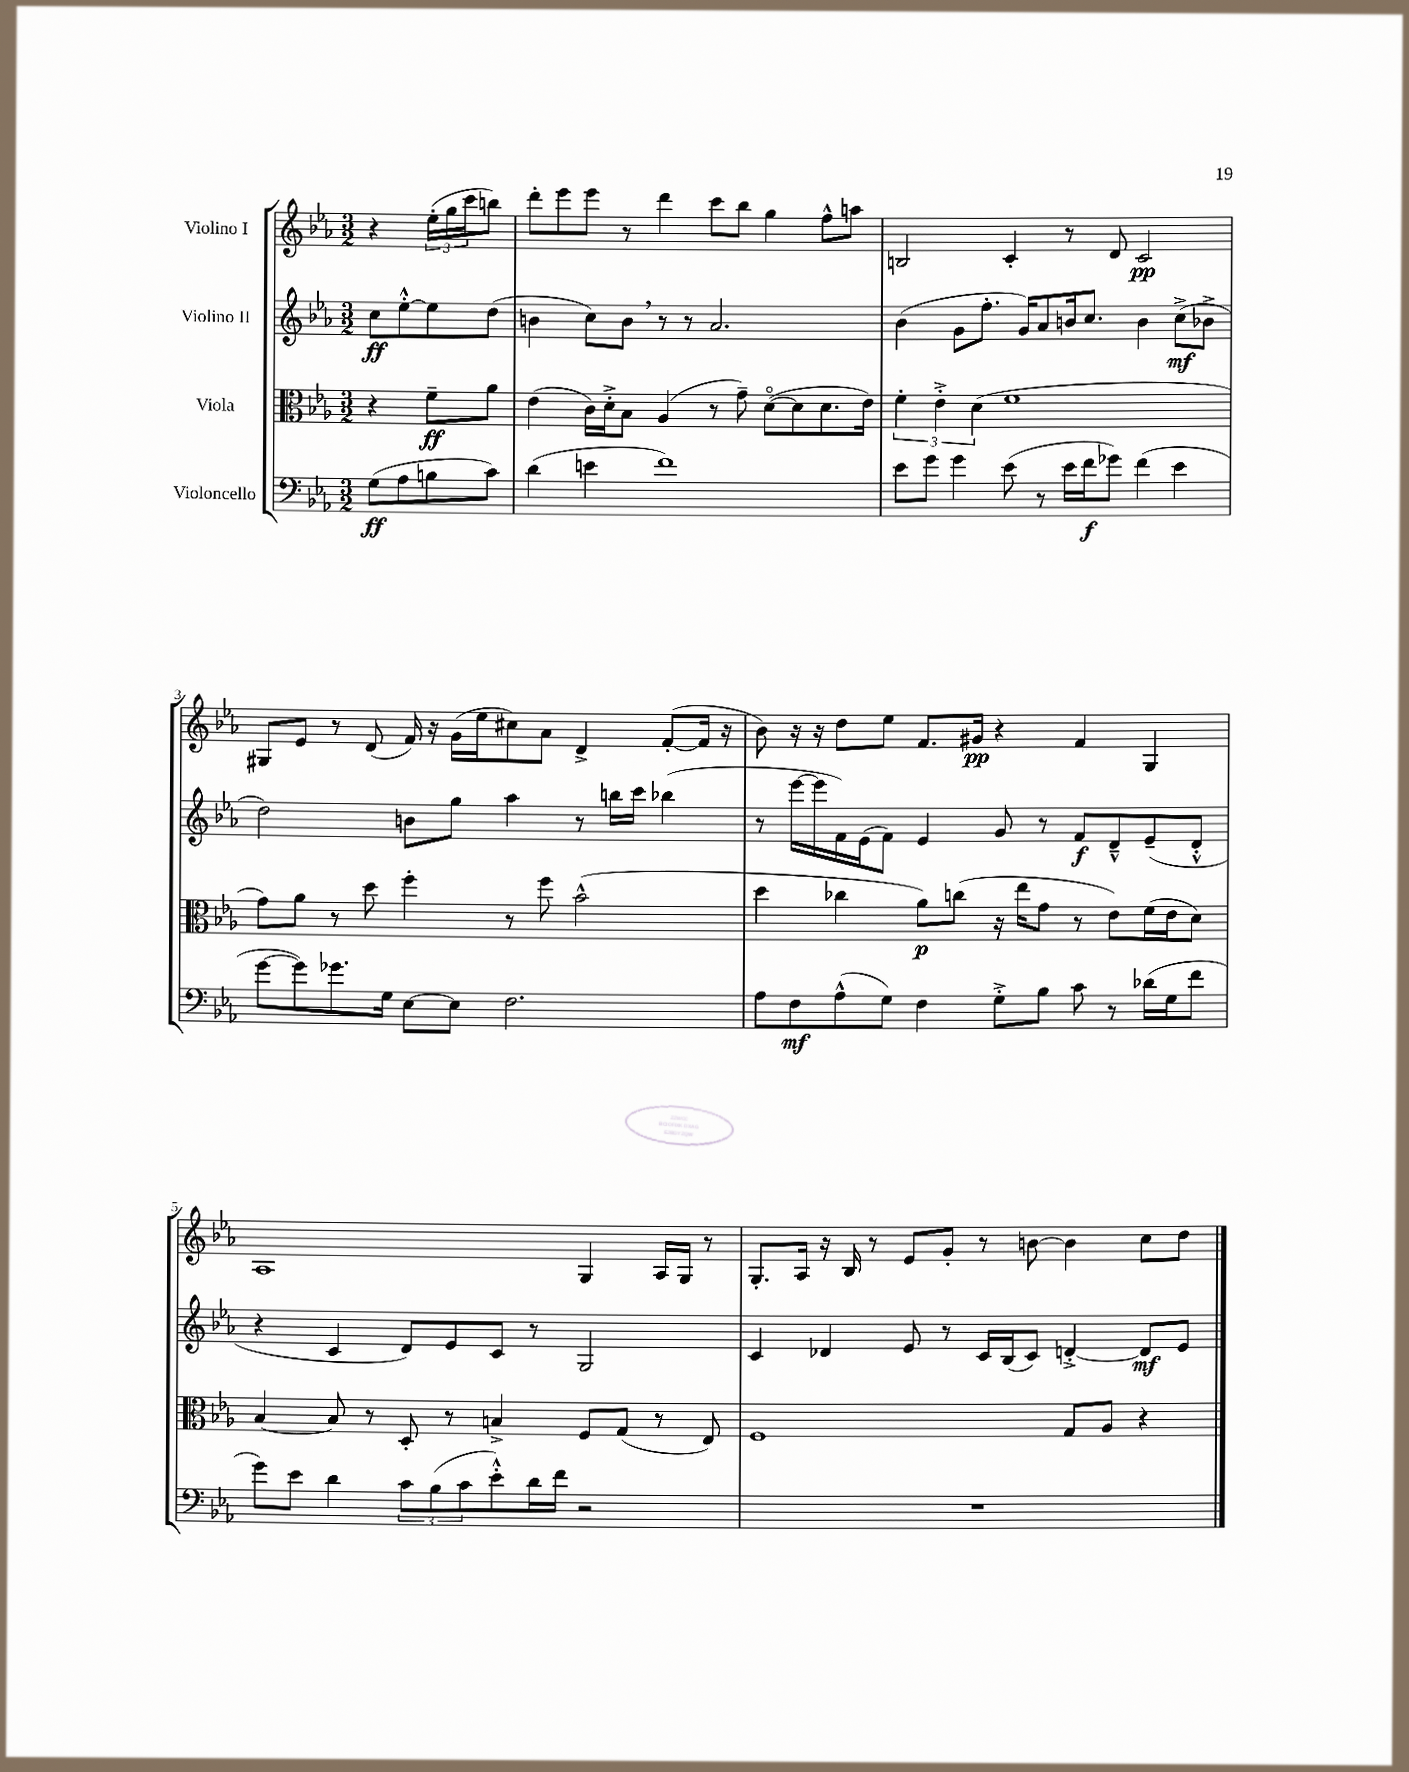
<<
\new StaffGroup <<
\new Staff = "s0" \with { instrumentName = "Violino I" } {
    \clef treble \key ees \major \numericTimeSignature \time 3/2 \partial 2
    r4 \tuplet 3/2 { ees''16-.( g''16 c'''16 } b''8) |
    d'''8-. ees'''8 ees'''8 r8 d'''4 c'''8 bes''8 g''4 f''8-^ a''8 |
    b2 c'4-. r8 d'8 c'2\pp |
    gis8 ees'8 r8 d'8( f'16) r16 g'16( ees''16 cis''8) aes'8 d'4-> f'8~-.( f'16 r16 |
    bes'8) r16 r16 d''8 ees''8 f'8. gis'16\pp r4 f'4 g4 |
    aes1 g4 aes16 g16 r8 |
    g8.-. aes16 r16 bes16 r8 ees'8 g'8-. r8 b'8~ b'4 c''8 d''8 \bar "|." |
}
\new Staff = "s1" \with { instrumentName = "Violino II" } {
    \clef treble \key ees \major \numericTimeSignature \time 3/2 \partial 2
    c''8\ff ees''8~-.-^ ees''8 d''8( |
    b'4 c''8) b'8 \breathe r8 r8 aes'2. |
    bes'4( g'8 f''8.-. g'16) aes'8 b'16 c''8. b'4 c''8->\mf( bes'8-> |
    d''2) b'8 g''8 aes''4 r8 b''16 c'''16 bes''4( |
    r8 ees'''16~ ees'''16 f'16) ees'16( f'8) ees'4 g'8 r8 f'8\f d'8---^ ees'8--( d'8-.-^ |
    r4 c'4 d'8) ees'8 c'8 r8 g2 |
    c'4 des'4 ees'8 r8 c'16 bes16( c'8) d'4~-.-> d'8\mf ees'8 \bar "|." |
}
\new Staff = "s2" \with { instrumentName = "Viola" } {
    \clef alto \key ees \major \numericTimeSignature \time 3/2 \partial 2
    r4 f'8--\ff aes'8 |
    ees'4( c'16) d'16-.-> bes8 aes4( r8 g'8--) d'8~\flageolet( d'8 d'8. ees'16) |
    \tuplet 3/2 { f'4-. ees'4-.-> d'4( } f'1 |
    g'8) aes'8 r8 d''8 f''4-. r8 f''8 bes'2-^( |
    d''4 ces''4 aes'8\p) c''8( r16 ees''16 g'8 r8 ees'8) f'16( ees'16 d'8) |
    bes4~ bes8 r8 d8-. r8 b4-> f8 g8( r8 ees8) |
    f1 g8 aes8 r4 \bar "|." |
}
\new Staff = "s3" \with { instrumentName = "Violoncello" } {
    \clef bass \key ees \major \numericTimeSignature \time 3/2 \partial 2
    g8\ff( aes8 b8 c'8) |
    d'4( e'4 f'1) |
    ees'8 g'8 g'4 ees'8( r8 ees'16 f'16\f ges'8) f'4( ees'4 |
    g'8~ g'8) ges'8. g16 ees8~ ees8 f2. |
    aes8 f8\mf aes8-^( g8) f4 g8-.-> bes8 c'8 r8 des'16( g16 f'8 |
    g'8) ees'8 d'4 \tuplet 3/2 { c'8 bes8( c'8 } ees'8-.-^) d'16 f'16 r2 |
    R1. \bar "|." |
}
>>
>>
